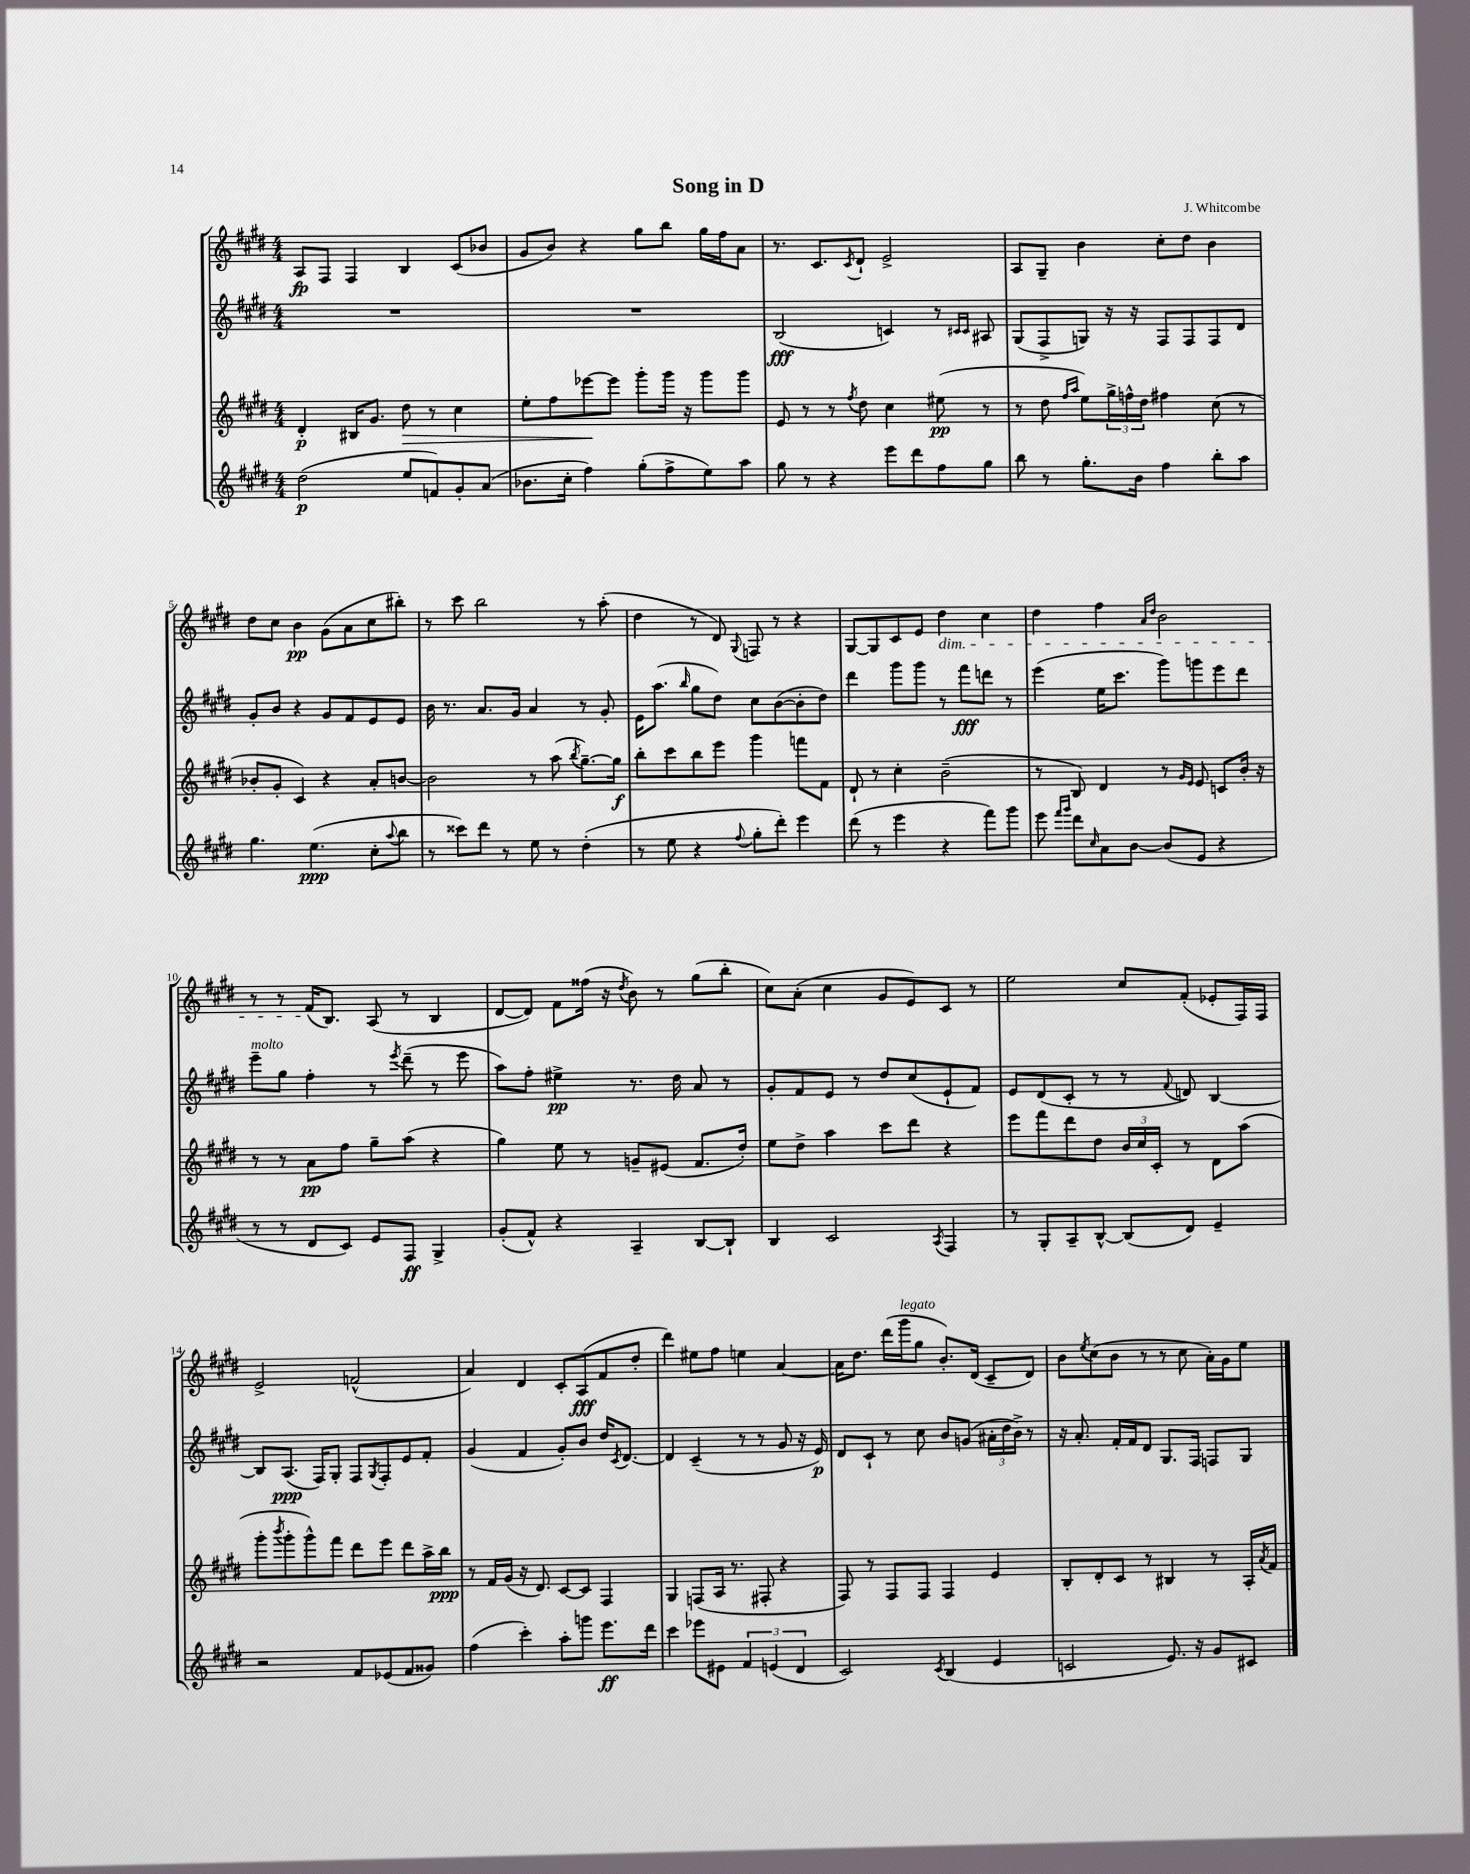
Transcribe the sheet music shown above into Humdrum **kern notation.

**kern	**kern	**kern	**kern
*staff4	*staff3	*staff2	*staff1
*clefG2	*clefG2	*clefG2	*clefG2
*k[f#c#g#d#]	*k[f#c#g#d#]	*k[f#c#g#d#]	*k[f#c#g#d#]
*M4/4	*M4/4	*M4/4	*M4/4
(2dd#	4d#'	1r	8A
.	.	.	8F#
.	16B#	.	4F#
.	8.g#	.	.
8ee	8dd#	.	4B
8f)	8r	.	.
8g#'	4cc#	.	(8c#
(8a	.	.	8b-
=	=	=	=
8.b-	8ee'	1r	8g#
.	8ff#	.	8b)
16cc#'	.	.	.
4ff#)	[8eee-	.	4r
.	8eee-]	.	.
(8gg#'	8ggg#'	.	8gg#
8ff#^	16ggg#	.	8bb
.	16r	.	.
8ee)	8ggg#	.	16gg#
.	.	.	16ff#
8aa	8ggg#	.	8a
=	=	=	=
8gg#	8e	(2B	8.r
8r	8r	.	.
.	.	.	8.c#
4r	8r	.	.
.	8qff#	.	8qc#
.	8dd#	.	8d#`
8eee	4cc#	4c)	2e^
8ddd#	.	.	.
8ff#	(8ee#	8r	.
.	.	16qqc#	.
.	.	16qqc#	.
8gg#	8r	8A#	.
=	=	=	=
8bb	8r	(8G#	8A
8r	8dd#	8F#^	8G#~
.	16qqff#	.	.
.	16qqaa	.	.
8.gg#'	8ee)	8G)	4b
.	24gg#^	16r	.
.	24ff^^	.	.
16b	.	16r	.
.	24dd#	.	.
4ff#	4ff#	8F#	8cc#'
.	.	8F#	8dd#
8bb'	(8cc#	8F#	4b
8aa	8r	8d#	.
=	=	=	=
4.gg#	8b-'	8g#'	8dd#
.	8g#'	8b	8cc#
.	4c#)	4r	4b
(4.ee	.	.	.
.	4r	8g#	(8g#
.	.	8f#	8a
8cc#'	8a'	8e	8cc#
8qqaa	.	.	.
8bb	[8b	8e	8bb#')
=	=	=	=
8r	2b]	16b	8r
.	.	8.r	.
8ccc##)	.	.	8ccc#
8ddd#	.	8.a	2bb
8r	.	.	.
.	.	16g#	.
8ee	8r	4a	.
8r	(8aa	.	.
.	8qbb	.	.
(4dd#'	[8.gg#~)	8r	8r
.	.	8g#'	(8aa'
.	16gg#]	.	.
=	=	=	=
8r	8bb'	16e	4dd#
.	.	(8.aa	.
8ee	8ccc#	.	.
.	.	16qqbb	.
4r	8bb	8gg#	8r
.	8eee	8dd#)	8d#)
8qqff#	.	.	8qqG#
8gg#'	4ggg#	8cc#	8F
8ddd#')	.	([8b	8r
4eee	8fff	8b']	4r
.	8f#	8dd#)	.
=	=	=	=
(8ddd#	8d#`	4ddd#	[8G#
8r	8r	.	8G#]
4eee	4cc#'	8ggg#	8c#
.	.	8ggg#	8e
4r	(2b~	8r	4dd#
.	.	8fff#	.
8fff#)	.	8ddd	4cc#
8ggg#	.	8r	.
=	=	=	=
8eee	8r	(4eee	4dd#
16qqfff#	.	.	.
16qqggg#	.	.	.
8ddd#	8B)	.	.
16qqcc#	.	.	.
8a	4d#	16ee	4ff#
.	.	8.ccc#	.
[8b	.	.	.
.	.	.	16qqa
.	.	.	16qqdd#
(8b]	8r	8ggg#)	2b
.	16qqg#	.	.
.	16qqe	.	.
8e	8e	8ggg	.
4r	8c	8eee	.
.	16b'	8ddd#	.
.	16r	.	.
=	=	=	=
8r	8r	8eee~	8r
8r	8r	8gg#	8r
8d#	8a	4ff#'	(16f#
.	.	.	8.B)
8c#)	8ff#	.	.
8e	8gg#~	8r	(8A
.	.	8qeee	.
8F#	(8aa	(8ddd#~	8r
4G#^	4r	8r	4B
.	.	8eee	.
=	=	=	=
(8g#'	4gg#)	8aa)	[8d#
8f#^^)	.	8ff#'	8d#])
4r	8ee	4ee#^	8f#
.	8r	.	(16ff##
.	.	.	16r
.	.	.	8qdd#
4A~	8g~	8.r	8b)
.	(8e#	.	8r
.	.	16dd#	.
[8B	8.f#	8a	(8gg#
8B`]	.	8r	8bb'
.	16dd#')	.	.
=	=	=	=
4B	8ee	8g#'	8cc#)
.	8dd#^	8f#	(8a'
2c#	4aa	8e	4cc#
.	.	8r	.
.	8ccc#	8dd#	8g#
.	8ddd#	(8cc#	8e)
8qA	.	.	.
4F#	4r	8e`	8c#
.	.	8f#)	8r
=	=	=	=
8r	8eee	8e	2ee
8G#'	8fff#	(8d#	.
8A~	8ddd#	8c#'	.
[8B^^	8dd#	8r	.
(8B]	24b	8r	8cc#
.	24cc#	.	.
.	24c#'	.	.
.	.	8qqf#	.
8d#)	8r	8d)	(8f#'
4e~	8d#	[4B	8e-'
.	(8aa	.	16F#)
.	.	.	16F#
=	=	=	=
2r	8ggg#'	8B]	2e^
.	8qbbb	.	.
.	8ggg#'	(8.A	.
.	8ggg#^^)	.	.
.	.	16F#)	.
.	8fff#	8G#'	.
8f#	8ddd#	8F#	(2f^^
.	.	8qG#	.
(8e-	8eee	8F#'	.
8f#	8ddd#	8e	.
8g##)	16aa^	8f#'	.
.	16bb	.	.
=	=	=	=
(4ff#	8r	(4g#	4a)
.	16f#	.	.
.	(16g#	.	.
4ccc#')	16r	4f#	4d#
.	8.d#)	.	.
8aa'	[8c#	8g#')	8c#'
8ggg	8c#]	8b	(8A
8.eee	4F#	16dd#	8f#
.	.	8qc#	.
.	.	[8.d#	.
.	.	.	8dd#'
16ddd#	.	.	.
=	=	=	=
4ccc#	4G#	4d#]	4ddd#)
8eee-	(8F	(4c#~	8ee#
8e#	16A	.	8ff#
.	8.r	.	.
6f#	.	8r	4ee
.	8F#'	8r	.
(6e	.	.	.
.	4r	8g#	[4a
6d#	.	.	.
.	.	16r	.
.	.	16e)	.
=	=	=	=
2c#)	8F#)	8d#	16a]
.	.	.	8.dd#
.	8r	8c#`	.
.	8F#	8r	(16ddd#
.	.	.	16ggg#
.	8F#	8cc#	8gg#
8qc#	.	.	.
(4B	4F#	8b	8.b')
.	.	(8g	.
.	.	.	(16d#
4e	4e	24a#'	8c#~
.	.	24dd#	.
.	.	24b^)	.
.	.	8r	8d#)
=	=	=	=
2c	8B'	16r	8b
.	.	8.a'	.
.	.	.	8qee
.	8d#'	.	(8cc#
.	8c#	16f#'	8b
.	.	16f#	.
.	8r	8d#	8r
8.e)	4B#	8.G#	8r
.	.	.	8cc#
16r	.	16F#	.
8g#	8r	8F	16a')
.	.	.	16g#
8c#	16A'	8G#	8ee
.	8qa	.	.
.	16f#	.	.
==	==	==	==
*-	*-	*-	*-
